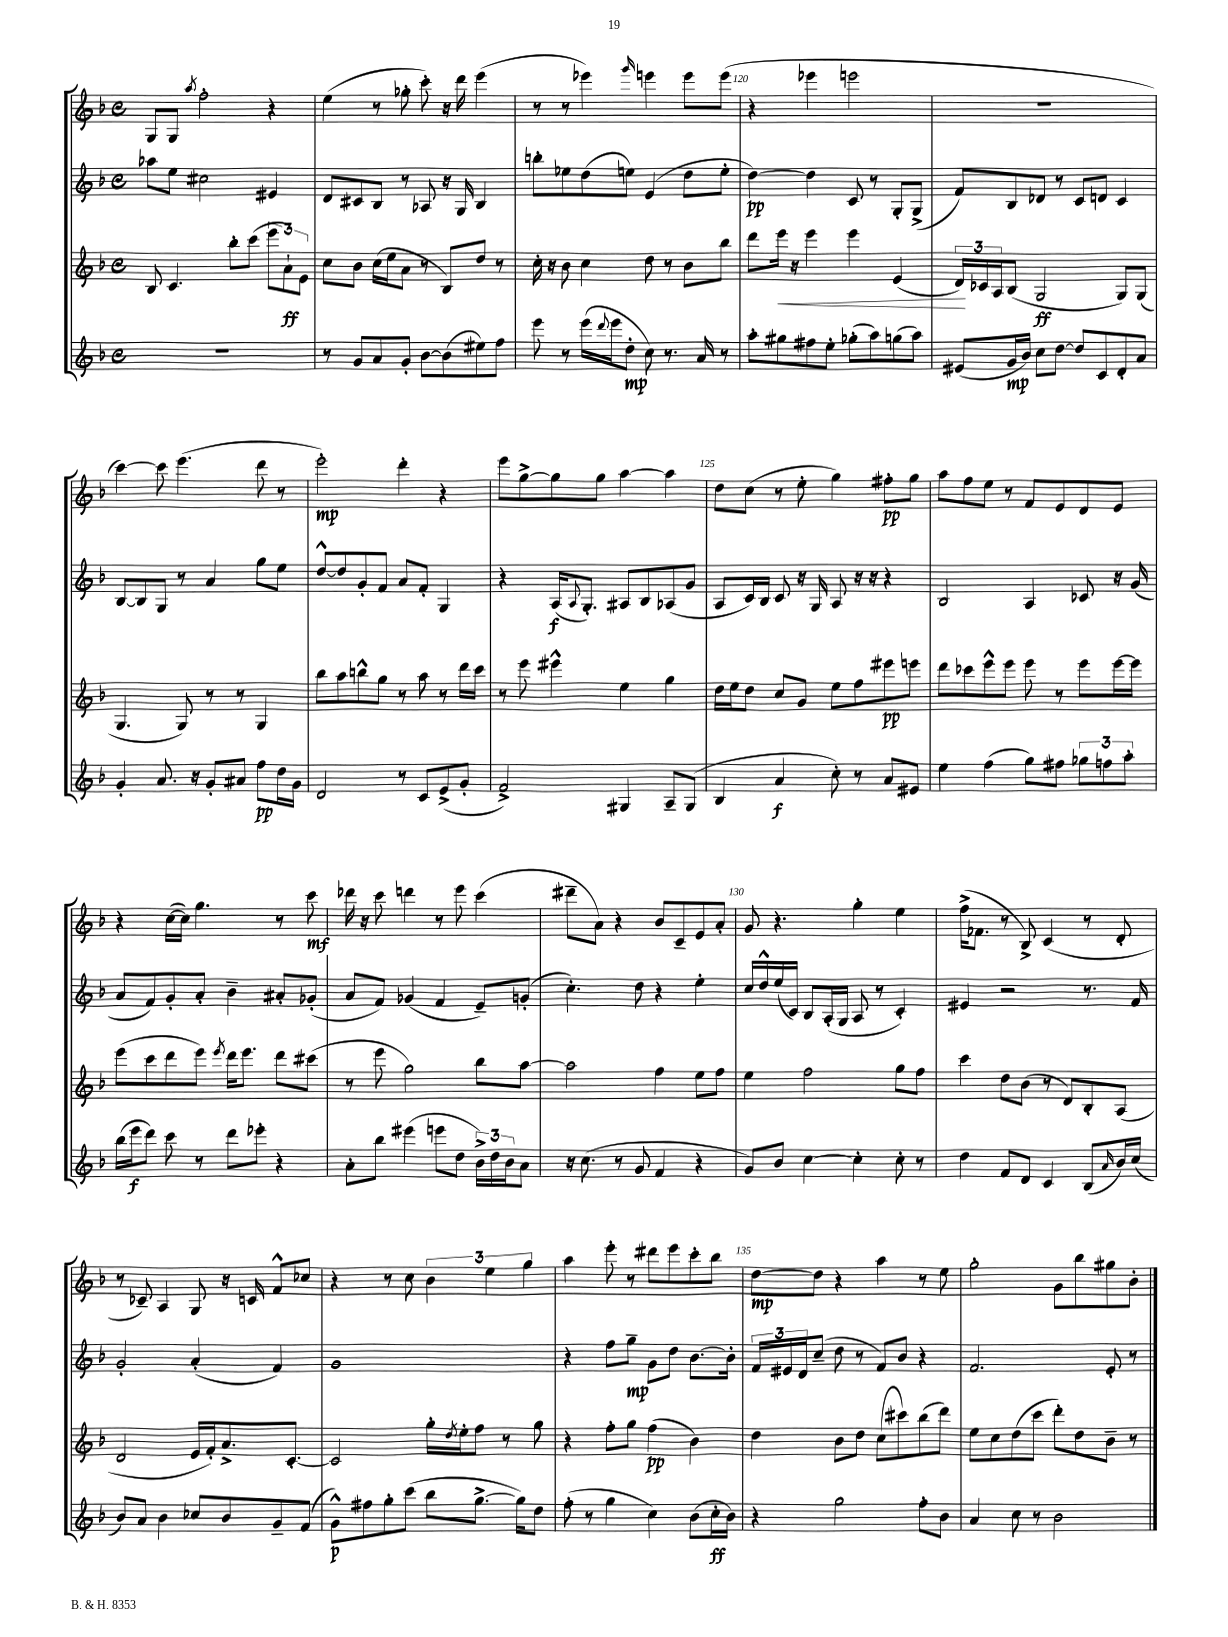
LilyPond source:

<<
\new StaffGroup <<
\new Staff = "s0" {
    \clef treble \key f \major \defaultTimeSignature \time 4/4
    g8 g8 \acciaccatura { a''8 } f''2-. r4 |
    e''4( r8 ges''8-. c'''8-.) r16 d'''16 e'''4( |
    r8 r8 ees'''4) \grace { g'''16 } e'''4 e'''8 e'''8( |
    r4 ees'''4 e'''2 |
    R1 |
    c'''4~) c'''8 e'''4.( d'''8 r8 |
    e'''2-.\mp) d'''4-. r4 |
    e'''8 g''8~-> g''8 g''8 a''4~ a''4 |
    d''8 c''8( r8 e''8-. g''4) fis''8-.\pp g''8 |
    a''8 f''8 e''8 r8 f'8 e'8 d'8 e'8 |
    r4 c''16~( c''16) g''4. r8 c'''8\mf |
    des'''16 r16 c'''8 d'''4 r8 e'''8 c'''4( |
    dis'''8-- a'8) r4 bes'8 c'8-- e'8 a'8-. |
    g'8 r4. g''4-. e''4 |
    f''16->( fes'8. r8 bes8->) c'4( r8 d'8-. |
    r8 ces'8--) a4 g8 r16 c'16 f'8-^ ces''8 |
    r4 r8 c''8 \tuplet 3/2 { bes'4 e''4 g''4 } |
    a''4 e'''8-. r8 dis'''8 e'''8 c'''8-. bes''8 |
    d''8~\mp d''8 r4 a''4 r8 e''8 |
    g''2-. g'8 bes''8 gis''8 bes'8-. \bar "|." |
}
\new Staff = "s1" {
    \clef treble \key f \major \defaultTimeSignature \time 4/4
    aes''8 e''8 cis''2 eis'4 |
    d'8 cis'8 bes8 r8 aes8 r16 g16 bes4 |
    b''8-. ees''8 d''8( e''8) e'4( d''8 e''8-. |
    d''4~\pp) d''4 c'8 r8 g8-. g8->( |
    f'8) bes8 des'8 r8 c'8 d'8 c'4 |
    bes8~ bes8 g8 r8 a'4 g''8 e''8 |
    d''8~-^ d''8 g'8-. f'8 a'8 f'8-. g4 |
    r4 a16\f( \appoggiatura { a8 } g8.-.) ais8 bes8 aes8( g'8 |
    a8 c'16) bes16 c'8 r16 g16 a8 r16 r16 r4 |
    bes2 a4 ces'8 r16 g'16( |
    a'8 f'8) g'8-. a'8-. bes'4-- ais'8-. ges'8-.( |
    a'8 f'8) ges'4( f'4 e'8--) g'8-.( |
    c''4.-.) d''8 r4 e''4-. |
    c''16 d''16-^ e''16( c'16) bes8 a16-.( g16 a8 r8 c'4-.) |
    eis'4 r2 r8. f'16 |
    g'2-. a'4-.( f'4) |
    g'1 |
    r4 f''8 g''8--\mp g'8 d''8 bes'8.~ bes'16-. |
    \tuplet 3/2 { f'16 eis'16 d'16 } c''8--( d''8 r8 f'8) bes'8 r4 |
    f'2. e'8-. r8 \bar "|." |
}
\new Staff = "s2" {
    \clef treble \key f \major \defaultTimeSignature \time 4/4
    bes8 c'4. bes''8-. c'''8( \tuplet 3/2 { e'''8 a'8-!\ff) e'8 } |
    c''8 bes'8 c''16( e''16 a'8 r8 bes8) d''8 r8 |
    c''16-. r16 bes'8 c''4 d''8 r8 bes'8 bes''8 |
    d'''8 e'''16\< r16 e'''4 e'''4 e'4( |
    \tuplet 3/2 { d'16\!) ces'16 a16 } bes8( g2\ff g8) g8( |
    g4. g8) r8 r8 g4 |
    bes''8 a''8 b''8-^ g''8 r8 a''8 r8 d'''16 c'''16 |
    r8 e'''8 eis'''4-^ e''4 g''4 |
    d''16 e''16 d''8 c''8 g'8 e''8 f''8 eis'''8\pp e'''8 |
    d'''8 ces'''8 e'''8-^ e'''8 e'''8 r8 e'''8 e'''16~ e'''16 |
    e'''8( c'''8 d'''8 e'''8) \acciaccatura { e'''8 } d'''16 e'''8. d'''8 cis'''8( |
    r8 e'''8 g''2) bes''8 a''8~ |
    a''2 f''4 e''8 f''8 |
    e''4 f''2 g''8 f''8 |
    c'''4 d''8 bes'8( r8 d'8) bes8-. a8( |
    d'2 e'16 f'16-.) a'8.-> c'8.~-. |
    c'2 g''16-. \acciaccatura { d''8 } e''16-. f''8 r8 g''8 |
    r4 f''8-. g''8 f''4\pp( bes'4) |
    d''4 bes'8 d''8 c''8( cis'''8) bes''8( d'''8) |
    e''8 c''8 d''8( c'''8 d'''8-.) d''8 bes'8-- r8 \bar "|." |
}
\new Staff = "s3" {
    \clef treble \key f \major \defaultTimeSignature \time 4/4
    R1 |
    r8 g'8 a'8 g'8-. bes'8~ bes'8( eis''8) f''8 |
    e'''8 r8 e'''16( \appoggiatura { d'''8 } e'''16 d''8-.\mp c''8) r8. a'16 r8 |
    a''8-. gis''8 fis''8 e''8-. ges''8-.( a''8) g''8( a''8) |
    eis'8( g'16\mp bes'16) c''8 d''8~ d''8 c'8 d'8-. a'8 |
    g'4-. a'8. r16 g'8-. ais'8 f''8\pp d''16 g'16 |
    d'2 r8 c'8 e'8->( g'8-. |
    f'2->) gis4 a8-- gis8( |
    bes4 a'4\f c''8-.) r8 a'8 eis'8 |
    e''4 f''4( g''8) fis''8 \tuplet 3/2 { ges''8 f''8 a''8-. } |
    bes''16( e'''16\f d'''8) c'''8 r8 d'''8 ees'''8-. r4 |
    a'8-. bes''8 eis'''4( e'''8 d''8 \tuplet 3/2 { bes'16->) d''16 bes'16 } a'8 |
    r16 c''8.( r8 g'8 f'4 r4 |
    g'8) bes'8 c''4~ c''4-. c''8-. r8 |
    d''4 f'8 d'8 c'4 bes8( \grace { a'16 } bes'16) c''16( |
    bes'8) a'8 bes'4 ces''8 bes'8 g'8-- f'8( |
    g'8-^\p) fis''8 g''8-. c'''8( bes''8 g''8.~-> g''16) d''8 |
    f''8-.( r8 g''4 c''4) bes'8( c''16-.\ff bes'16) |
    r4 g''2 f''8-. bes'8 |
    a'4 c''8 r8 bes'2 \bar "|." |
}
>>
>>
\layout { \context { \Score currentBarNumber = #117 \override BarNumber.break-visibility = ##(#f #t #t) barNumberVisibility = #(every-nth-bar-number-visible 5) } }
